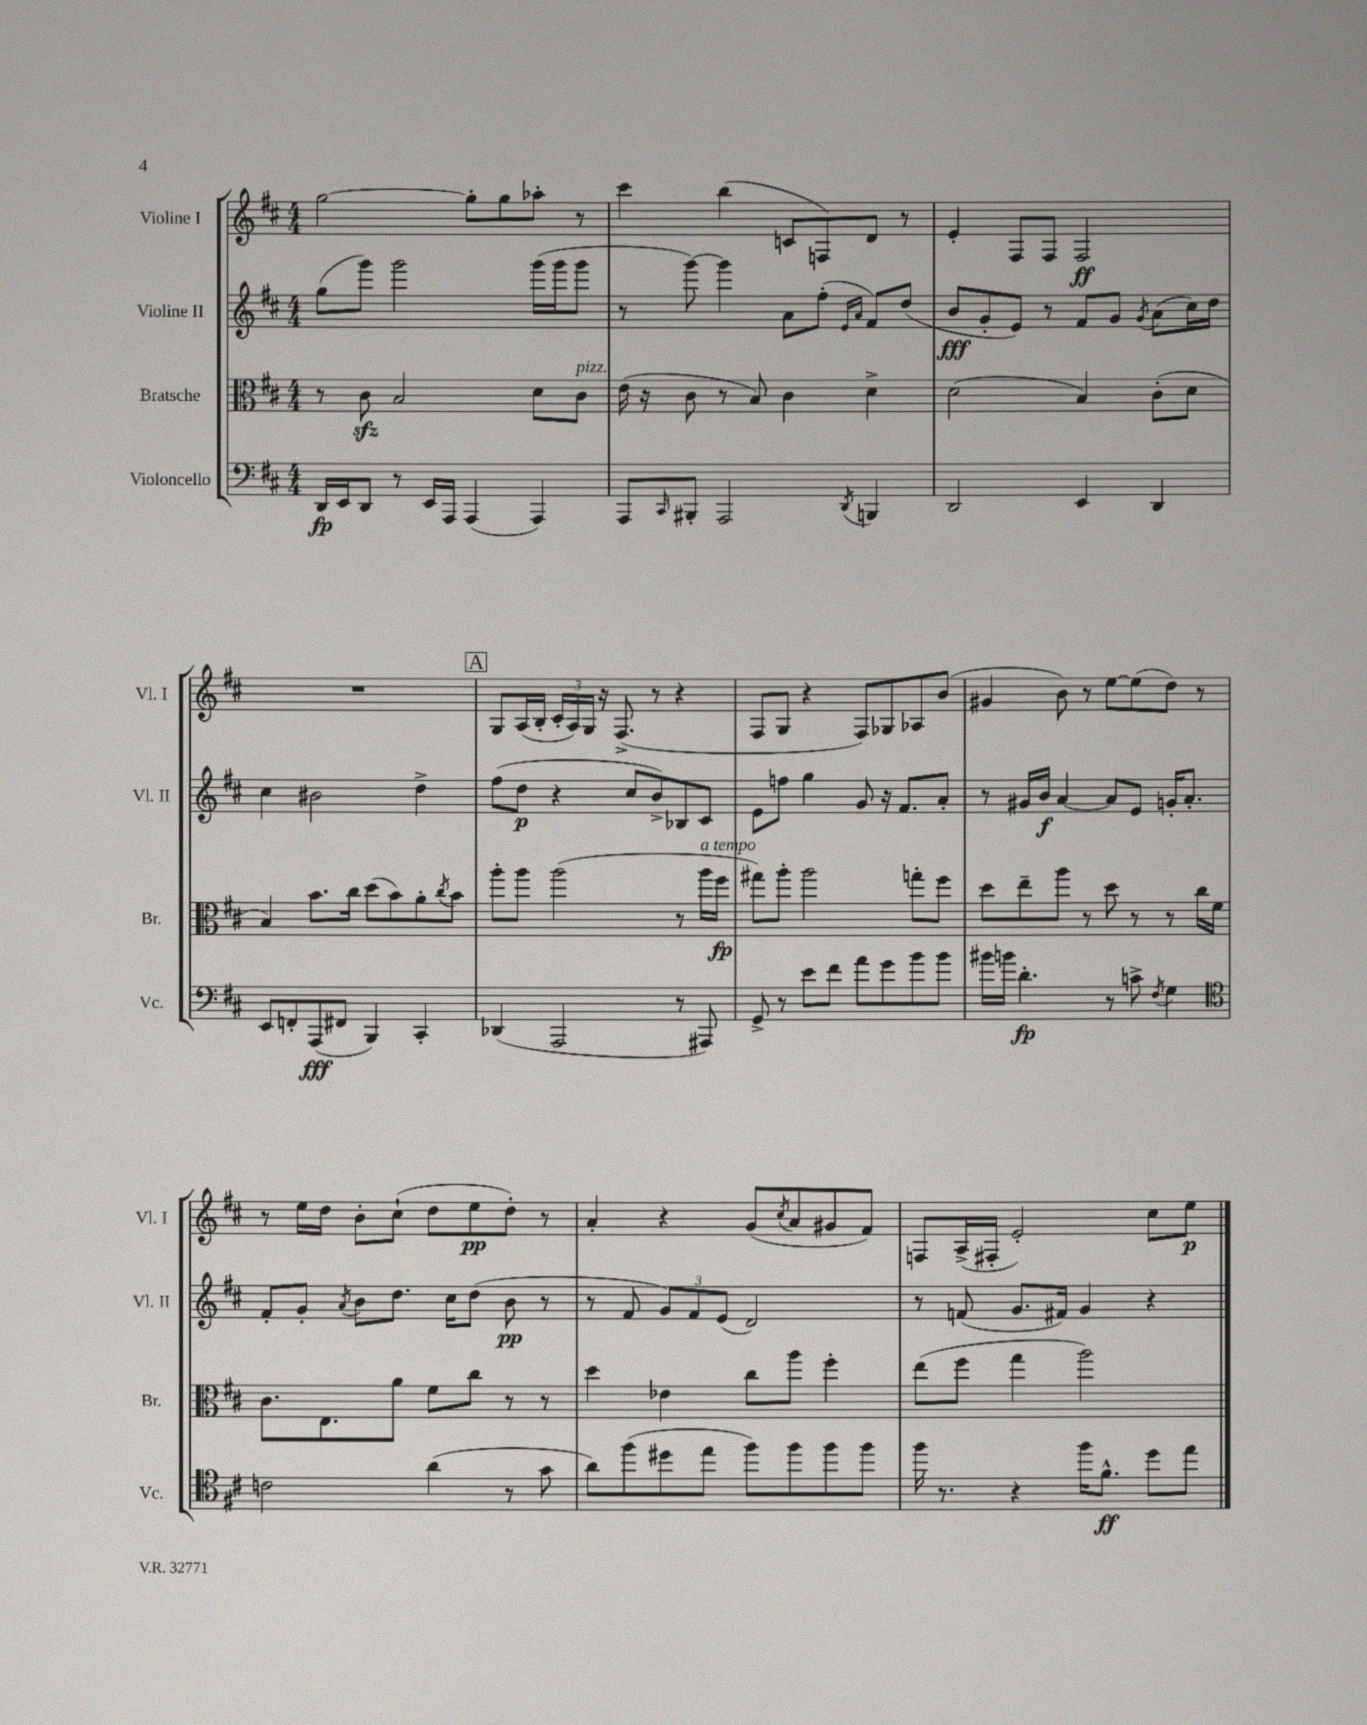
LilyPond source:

<<
\new StaffGroup <<
\new Staff = "s0" \with { instrumentName = "Violine I" shortInstrumentName = "Vl. I" } {
    \clef treble \key d \major \numericTimeSignature \time 4/4
    g''2~ g''8-. g''8 aes''8-. r8 |
    cis'''4 b''4( c'8 f8) d'8 r8 |
    e'4-. fis8 fis8 fis2\ff |
    R1 |
    \mark \markup { \box "A" } g8 a16( b16-. \tuplet 3/2 { cis'16-. a16) g16 } r16 fis8.->( r8 r4 |
    fis8 g8 r4 fis8) ges8 aes8 b'8( |
    gis'4 b'8) r8 e''8~ e''8( d''8) r8 |
    r8 e''16 d''16 b'8-. cis''8-!( d''8 e''8\pp d''8-.) r8 |
    a'4-. r4 g'8( \acciaccatura { cis''8 } a'8 gis'8 fis'8) |
    f8 a16->( fis16-. e'2-.) cis''8 e''8\p \bar "|." |
}
\new Staff = "s1" \with { instrumentName = "Violine II" shortInstrumentName = "Vl. II" } {
    \clef treble \key d \major \numericTimeSignature \time 4/4
    g''8( g'''8) g'''2 g'''16( g'''16 g'''8 |
    r8 g'''8~) g'''4 a'8 fis''8-.( \grace { e'16 a'16 } fis'8) d''8( |
    b'8\fff g'8-. e'8) r8 fis'8 g'8 \acciaccatura { g'8 } a'8( cis''16) d''16 |
    cis''4 bis'2 d''4-> |
    \mark \markup { \box "A" } fis''8( d''8\p r4 cis''8 b'8->) bes8 cis'8 |
    e'8 f''8 g''4 g'8 r16 fis'8. a'8-. |
    r8 gis'16 b'16\f a'4~ a'8 e'8 g'16-. a'8.-. |
    fis'8-. g'8-. \acciaccatura { a'8 } b'8 d''8. cis''16 d''8( b'8\pp r8 |
    r8 fis'8 \tuplet 3/2 { g'8) fis'8 e'8( } d'2) |
    r8 f'8( g'8. fis'16) g'4 r4 \bar "|." |
}
\new Staff = "s2" \with { instrumentName = "Bratsche" shortInstrumentName = "Br." } {
    \clef alto \key d \major \numericTimeSignature \time 4/4
    r8 cis'8\sfz b2 d'8 cis'8^\markup { \italic "pizz." } |
    e'16( r16 cis'8 r8 b8) cis'4 d'4-> |
    d'2( b4) cis'8-.( d'8 |
    b4) b'8. cis''16 d''8( b'8) a'8-. \acciaccatura { cis''8 } b'8 |
    \mark \markup { \box "A" } a''8-. a''8 a''2( r8 a''16^\markup { \italic "a tempo" } fis''16\fp |
    gis''8) a''8-. a''2 g''8-. fis''8 |
    d''8 e''8-- a''8 r8 d''8 r8 r8 cis''16 fis'16 |
    cis'8. e8. a'8 fis'8 cis''8 r8 r8 |
    d''4 ees'4 cis''8 a''8 fis''4-. |
    e''8( fis''8 g''4 a''2) \bar "|." |
}
\new Staff = "s3" \with { instrumentName = "Violoncello" shortInstrumentName = "Vc." } {
    \clef bass \key d \major \numericTimeSignature \time 4/4
    d,16\fp e,16 d,8 r8 e,16 a,,16 a,,4( a,,4) |
    a,,8 \grace { cis,16 } bis,,8-. a,,2 \acciaccatura { d,8 } b,,4 |
    d,2 e,4 d,4 |
    e,8 f,8-. a,,8\fff( fis,8 b,,4) cis,4-. |
    \mark \markup { \box "A" } des,4( a,,2 r8 ais,,8) |
    g,8-> r8 e'8 fis'8 a'8 g'8 b'8 b'8 |
    bis'16 b'16 d'4.-.\fp r8 c'8-> \acciaccatura { fis8 } g4 |
    \clef tenor c'2 a'4( r8 g'8 |
    a'8) fis''8( dis''8 e''8 fis''8) fis''8 fis''8 fis''8 |
    fis''16 r8. r4 fis''16 fis'8.-^\ff d''8 e''8 \bar "|." |
}
>>
>>
\layout { \context { \Score \remove "Bar_number_engraver" } }
